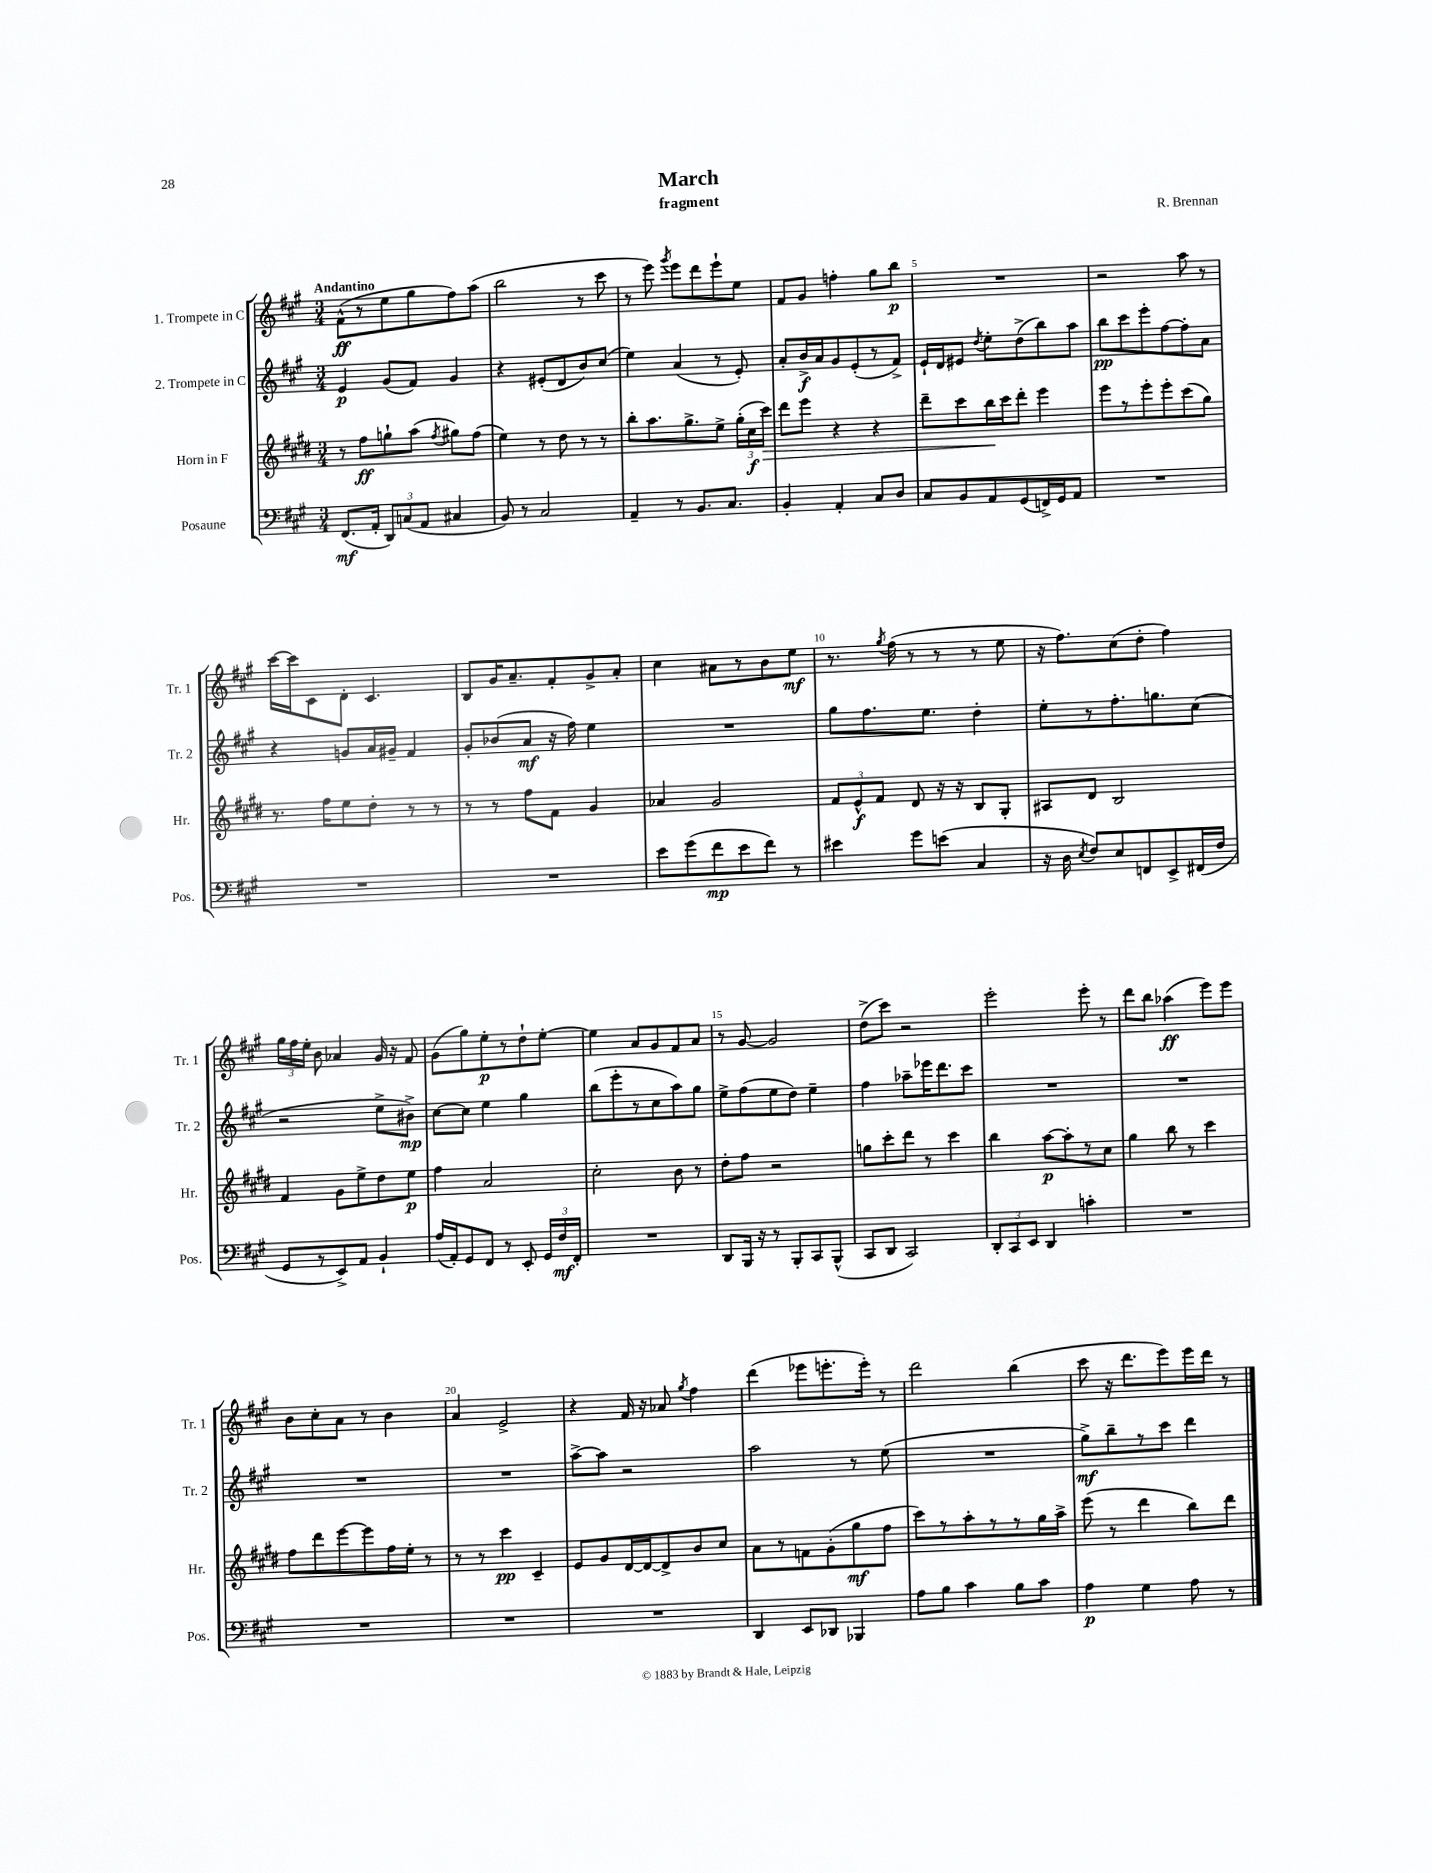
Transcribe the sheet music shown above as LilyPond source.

\header { title = "March" composer = "R. Brennan" subtitle = "fragment" }
<<
\new StaffGroup <<
\new Staff = "s0" \with { instrumentName = "1. Trompete in C" shortInstrumentName = "Tr. 1" } {
    \clef treble \key a \major \numericTimeSignature \time 3/4 \tempo "Andantino"
    \autoBeamOff fis'8[-^\ff( r8 e''8 gis''8 fis''8) a''8]( |
    b''2 r8 cis'''8 |
    r8 e'''8) \acciaccatura { gis'''8 } e'''8[ d'''8 e'''8-! e''8] |
    fis'8[ gis'8] f''4-. gis''8[ b''8]\p |
    R2. |
    r2 a''8 r8 |
    cis'''16[~ cis'''16 cis'8 d'8]-. cis'4. |
    b8[ gis'16 a'8.-- fis'8-. gis'8-> a'8]-. |
    cis''4 ais'8[ r8 b'8 e''8]\mf |
    r8. \acciaccatura { gis''8 } fis''16( r8 r8 r8 e''8 |
    r16 fis''8.[) cis''8( d''8]-. fis''4) |
    \tuplet 3/2 { gis''16[ fis''16 e''16]-. } b'8 aes'4 gis'16 r16 fis'8 |
    gis'8[( gis''8) e''8-.\p r8 d''8-! e''8]~-. |
    e''4 a'8[ gis'8 fis'8 a'8] |
    r8 gis'8~ gis'2 |
    d''8[->( cis'''8]) r2 |
    e'''2-. e'''8-. r8 |
    d'''8[ b''8] aes''4\ff( e'''8[) e'''8] |
    b'8[ cis''8-. a'8] r8 b'4 |
    a'4 e'2-> |
    r4 fis'16 r16 aes'8 \acciaccatura { gis''8 } fis''4 |
    d'''4( ees'''8[ e'''8.-. e'''16]-.) r8 |
    d'''2 b''4( |
    cis'''8 r16 d'''8.[ e'''8) e'''16 d'''16] r8 \bar "|." |
}
\new Staff = "s1" \with { instrumentName = "2. Trompete in C" shortInstrumentName = "Tr. 2" } {
    \clef treble \key a \major \numericTimeSignature \time 3/4
    \autoBeamOff e'4\p gis'8[( fis'8]) gis'4 |
    r4 eis'8[-.( d'8 b'8) cis''8]( |
    e''4) a'4( r8 e'8-.) |
    a'8[-. b'16->\f a'16 gis'8 e'8-.( r8 fis'8]->) |
    e'16[-! d'16 eis'8] \acciaccatura { d''8 } e''8[-. d''8->( b''8) a''8] |
    b''8[\pp cis'''8 e'''8-. fis''8~ fis''8-. a'8] |
    r4 g'8[ a'16 gis'16]-- fis'4 |
    gis'8[-. bes'8( a'8]\mf r16 fis''16) e''4 |
    R2. |
    gis''8[ fis''8. e''8.] d''4-. |
    e''8[-. r8 fis''8.-. g''8. cis''8]( |
    r2 e''8[-> bis'8]->\mp) |
    cis''8[~ cis''8] e''4 gis''4 |
    b''8[( e'''8-. r8 cis''8 a''8) gis''8] |
    e''8[-> fis''8( e''8 d''8]) e''4-- |
    fis''4 aes''8[-- ees'''16 d'''8. cis'''8] |
    R2. |
    R2. |
    R2. |
    R2. |
    a''8[~-> a''8] r2 |
    a''2 r8 e''8( |
    R2. |
    gis''8[->\mf) b''8-- r8 cis'''8] d'''4 \bar "|." |
}
\new Staff = "s2" \with { instrumentName = "Horn in F" shortInstrumentName = "Hr." } {
    \clef treble \key e \major \numericTimeSignature \time 3/4
    \autoBeamOff r8 fis''8[\ff g''8-! a''8]( \acciaccatura { fis''8 } gis''8[) fis''8]( |
    e''4) r8 dis''8 r8 r8 |
    b''8[-. a''8. gis''8.-> e''8]-> \tuplet 3/2 { gis''16[-.( cis''16\f cis'''16]\>) } |
    dis'''8[ e'''8] r4 r4 |
    dis'''8[-- cis'''8 b''16\! cis'''16 dis'''8]-. e'''4 |
    e'''8[ r8 e'''8-. e'''8-. cis'''8( gis''8]) |
    r8. fis''16[ e''8 dis''8]-. r8 r8 |
    r8 r8 fis''8[ fis'8] gis'4 |
    aes'4 gis'2 |
    \tuplet 3/2 { fis'8[ e'8-^\f fis'8] } dis'8 r16 r16 b8[ gis8]-. |
    ais8[ dis'8] b2 |
    fis'4 gis'8[ e''8-> dis''8 e''8]\p |
    fis''4 a'2 |
    cis''2-. b'8 r8 |
    dis''8[-. fis''8] r2 |
    g''8[ cis'''8-. dis'''8] r8 cis'''4 |
    b''4 a''8[~\p a''8-. r8 cis''8] |
    gis''4 b''8 r8 cis'''4 |
    fis''8[ dis'''8 e'''8~ e'''8 fis''16 e''16]-. r8 |
    r8 r8 cis'''4\pp cis'4-- |
    e'8[ gis'8 dis'16~ dis'16~ dis'8-> b'8 cis''8] |
    a'8[ r8 f'8 gis'8-.( gis''8\mf fis''8] |
    cis'''8[) r8 a''8-. r8 r8 gis''16 a''16]-> |
    e'''8( r8 dis'''4 b''8[) dis'''8] \bar "|." |
}
\new Staff = "s3" \with { instrumentName = "Posaune" shortInstrumentName = "Pos." } {
    \clef bass \key a \major \numericTimeSignature \time 3/4
    \autoBeamOff fis,8.[\mf( a,16]-. \tuplet 3/2 { d,8[) c8( a,8] } cis4 |
    b,8) r8 cis2 |
    a,4-- r8 b,8.[ cis8.] |
    b,4-. a,4-. cis8[ d8] |
    cis8[ b,8 a,8 gis,8( f,16->) gis,16 a,8] |
    R2. |
    R2. |
    R2. |
    e'8[ gis'8( fis'8\mp e'8 fis'8]) r8 |
    eis'4 gis'8[ e'8]( cis4 |
    r16 d16 \acciaccatura { e8 } fis8[) e8 f,8 e,8-> fis,16( fis16] |
    gis,8[ r8 e,8->) a,8] b,4-! |
    a16[( a,16-.) gis,8 fis,8] r8 e,8-. \tuplet 3/2 { gis,16[ fis16\mf fis,16]-. } |
    R2. |
    d,8[ b,,16] r16 r8 b,,8[-. cis,8 b,,8]-^( |
    cis,8[ d,8] cis,2) |
    \tuplet 3/2 { d,8[-. cis,8 e,8] } d,4 c'4-. |
    R2. |
    R2. |
    R2. |
    R2. |
    d,4 e,8[ des,8] bes,,4 |
    a8[ b8] cis'4 b8[ cis'8] |
    a4\p gis4 a8 r8 \bar "|." |
}
>>
>>
\layout { \context { \Score \override BarNumber.break-visibility = ##(#f #t #t) barNumberVisibility = #(every-nth-bar-number-visible 5) } }
